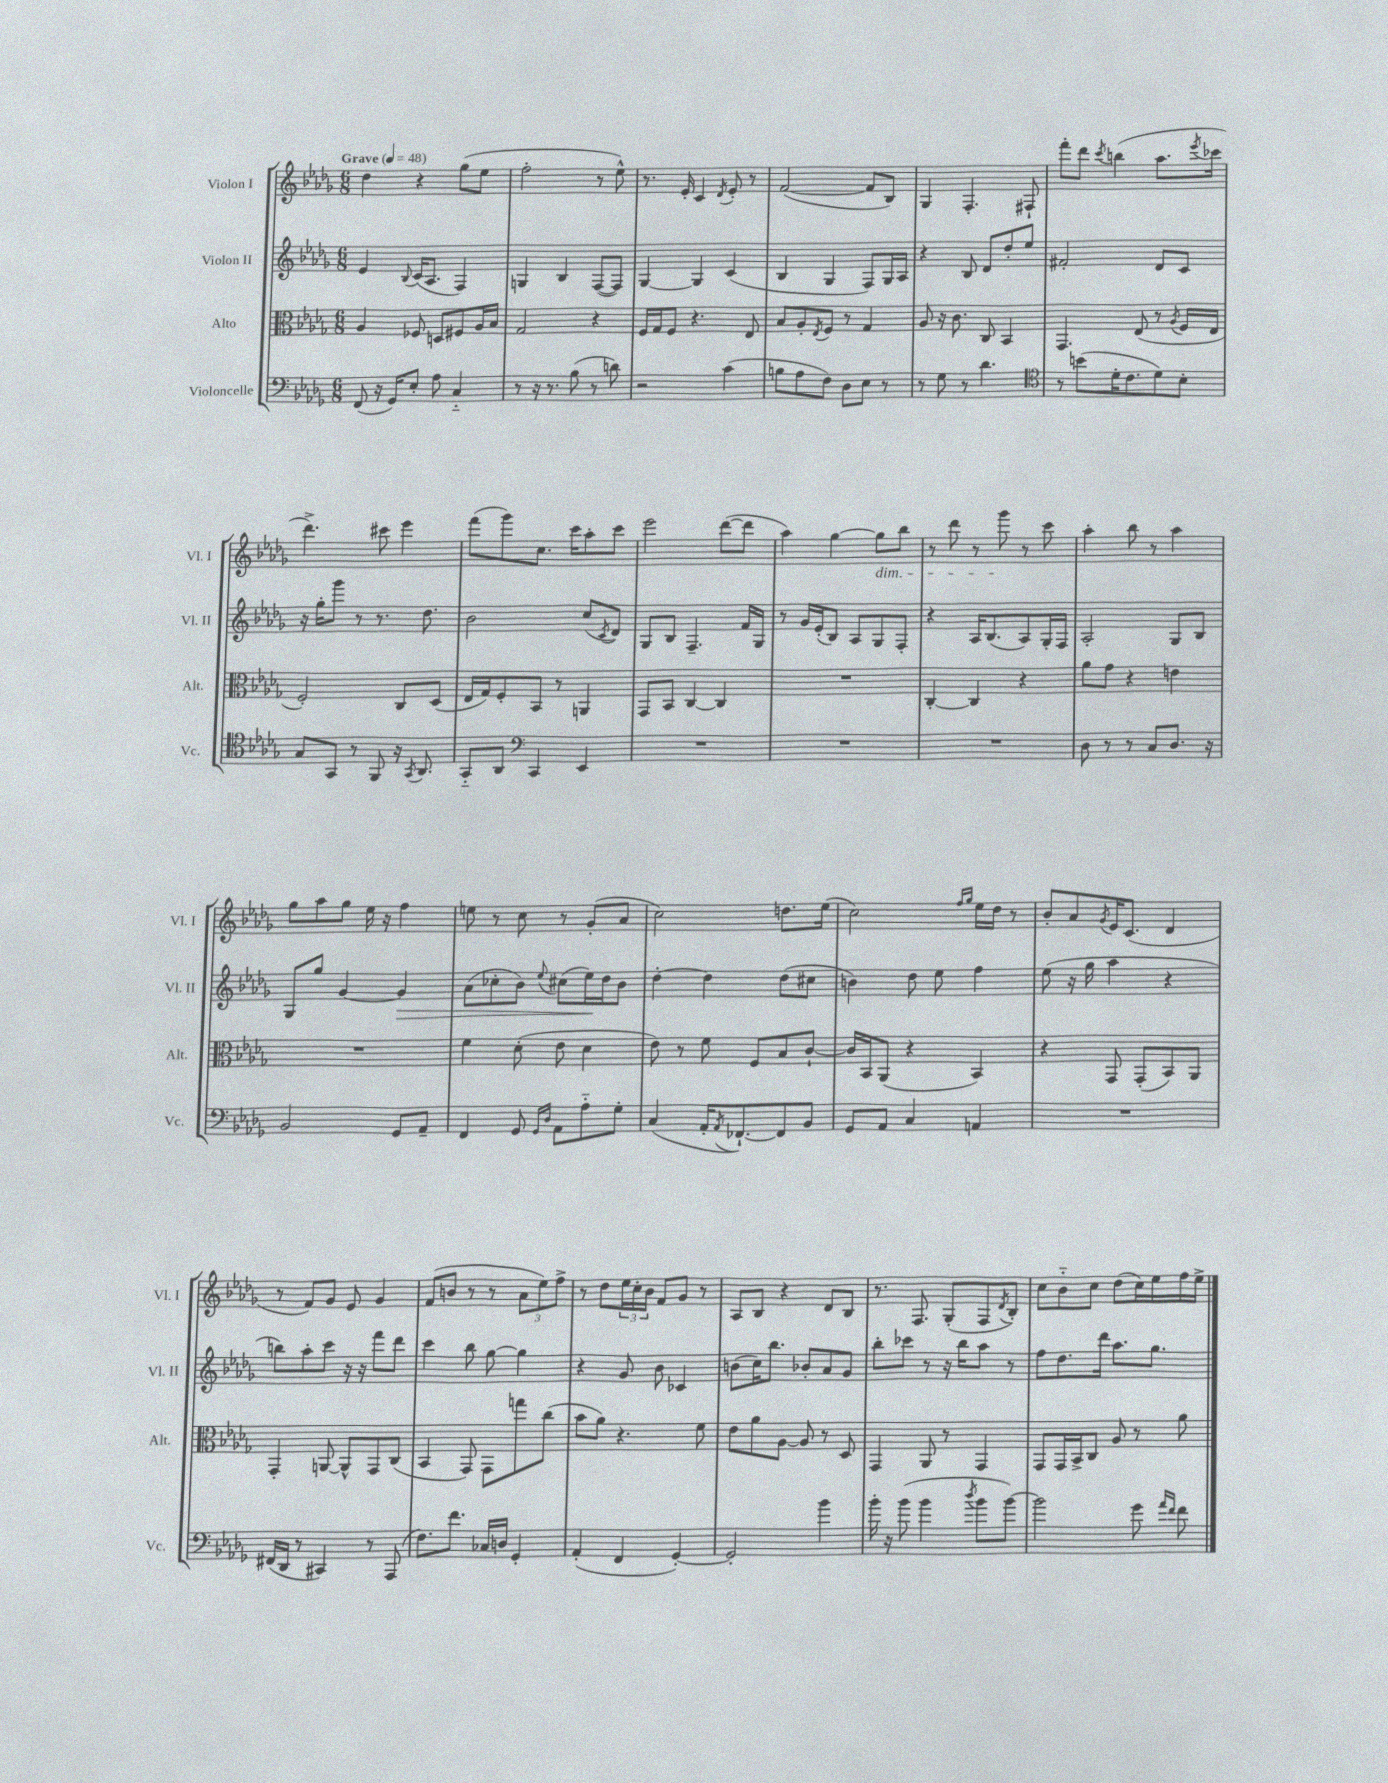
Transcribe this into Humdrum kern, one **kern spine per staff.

**kern	**kern	**kern	**kern
*staff4	*staff3	*staff2	*staff1
*clefF4	*clefC3	*clefG2	*clefG2
*k[b-e-a-d-g-]	*k[b-e-a-d-g-]	*k[b-e-a-d-g-]	*k[b-e-a-d-g-]
*M6/8	*M6/8	*M6/8	*M6/8
*MM48	*MM48	*MM48	*MM48
(8FF/	4A-/	4e-/	4dd-\
16r	.	.	.
16GG-/LK)	.	.	.
.	.	8qqB-/	.
8E-'/J	8F-/	(16c/LK	4r
.	.	8.A-/J	.
8A-\	8D/L	.	.
4C'~/	8F#/	4F/)	(8gg-\L
.	16A-/L	.	8ee-\J
.	16B-/JJ	.	.
=	=	=	=
8r	2G-/	4G/	2ff'\
16r	.	.	.
8.r	.	.	.
.	.	4B-/	.
(8B-\	.	.	.
8r	4r	([8F/L	8r
8d\)	.	8F/]J)	8ee-^^\)
=	=	=	=
2r	16F/LL	[4G-/	8.r
.	16G-/J	.	.
.	8F/J	.	.
.	.	.	16e-'/
.	4.r	4G-/]	4c/
.	.	.	8qd-/
(4c\	.	(4c/	8e-'/
.	8E-/	.	8r
=	=	=	=
8B\L	8B-/L	4B-/	([2f/
8A-\	8A-'/	.	.
.	8qE-/	.	.
8F\J)	8F/J	4G-/	.
8D-\L	8r	.	.
8E-\J	4G-/	8F/L)	8f/]L
8r	.	16G-/L	8B-/J)
.	.	16A-/JJ	.
=	=	=	=
8r	8A-/	4r	4G-/
8G-\	16r	.	.
.	8.c\	.	.
8r	.	8B-/	4.F'/
4.d-\	8C/	8d-/L	.
.	4BB-/	8dd-'/	.
.	.	8ee-/J	8F#`/
=	=	=	=
*clefC4	*	*	*
8r	4.GG-/	2f#'/	8fff'\L
(8b\L	.	.	8ddd-\J
.	.	.	8qccc/
16d-'\K	.	.	(4bb\
8.c\	.	.	.
.	(8E-/	.	.
8d-\)	8r	8d-/L	8.aa-\L
.	8qA-/	.	.
8B-'\J	16F/LL	8c/J	.
.	.	.	8qeee-/
.	16E-/JJ	.	16ccc-\Jk
=	=	=	=
8G-/L	2F'/)	16r	4.ddd-^\)
.	.	16gg-'\LK	.
8GG-/J	.	8ggg-\J	.
8r	.	8r	.
8FF/	.	8.r	8ccc#\
16r	8C/L	.	4eee-\
8qGG-/	.	.	.
8.AA-/	.	8.dd-\	.
.	(8D-/J	.	.
=	=	=	=
8GG-'~/L	16E-/LL	2b-\	(8fff\L
.	16G-/J)	.	.
8AA-/J	8F'/	.	8ggg-\)
*clefF4	*	*	*
4CC/	8BB-/J	.	8.cc\J
.	8r	.	.
.	.	.	16ccc\LK
4EE-/	4AA/	(8cc/L	8aa-'\
.	.	8qc/	.
.	.	8d-/J)	8ccc\J
=	=	=	=
2.r	8GG-/L	8G-/L	2eee-\
.	8BB-/J	8B-/J	.
.	[4C/	4.F~/	.
.	4C/]	.	([8ddd-\L
.	.	16f/LL	8ddd-\]J
.	.	16G-/JJ	.
=	=	=	=
2.r	2.r	8r	4aa-\)
.	.	16g-/LL	.
.	.	(16e-'/J	.
.	.	8B-/J)	[4gg-\
.	.	8A-/L	.
.	.	8G-/	8gg-\]L
.	.	8F'/J	8bb-\J
=	=	=	=
2.r	[4C'/	4r	8r
.	.	.	8ddd-\
.	4C/]	16A-/LK	8r
.	.	(8.B-/	.
.	.	.	8ggg-\
.	4r	8A-/)	8r
.	.	16G-'/L	8ccc\
.	.	16F/JJ	.
=	=	=	=
8D-\	8a-\L	2A-'/	4aa-'\
8r	8g-\J	.	.
8r	4r	.	8bb-\
8C/L	.	.	8r
8.D-/J	4e\	8G-/L	4aa-\
.	.	8B-/J	.
16r	.	.	.
=	=	=	=
2BB-/	2.r	8G-/L	8gg-\L
.	.	8gg-/J	8aa-\
.	.	[4g-/	8gg-\J
.	.	.	16ee-\
.	.	.	16r
8GG-/L	.	4g-/]	4ff\
8AA-~/J	.	.	.
=	=	=	=
4FF/	4f\	(8a-\L	8ee\
.	.	8cc-'\	8r
8GG-/	(8d-'\	8b-\J)	8cc\
16qqGG-/LL	.	.	.
16qqD-/JJ	.	8qqee-/	.
8AA-\L	8e-\	(8cc#\L	8r
8A-'~\	4d-\	16ee-\L)	(8g-'/L
.	.	16dd-\J	.
8G-'\J	.	8b-\J	8a-/J
=	=	=	=
(4C/	8e-\)	[4dd-'\	2cc\)
.	8r	.	.
16AA-'/LK	8f\	4dd-\]	.
8qAA-/	.	.	.
[8.FF-`/)	.	.	.
.	8F/L	.	.
8FF-/]	8B-/	(8dd-\L	8.dd\L
8BB-/J	[8c`/J	8cc#\J	.
.	.	.	(16ee-\Jk
=	=	=	=
8GG-/L	16c/]LL	4b\)	2cc\)
.	16BB-/J	.	.
8AA-/J	(8AA-/J	.	.
4C/	4r	8dd-\	.
.	.	8ee-\	.
.	.	.	16qqff/LL
.	.	.	16qqgg-/JJ
4AA/	4BB-/)	4ff\	16ee-\LL
.	.	.	16dd-\JJ
.	.	.	8r
=	=	=	=
2.r	4r	(8ee-\	8b-'/L
.	.	16r	8a-/
.	.	16gg-\	.
.	.	.	8qg-/
.	8GG-/	4aa-\	16e-/K
.	.	.	(8.c/J
.	(8GG-'/L	.	.
.	8BB-/)	4r	4d-/
.	8AA-/J	.	.
=	=	=	=
(16FF#/LL	4GG-'/	8bb\L)	8r
16DD-/JJ	.	.	.
8r	.	8aa-'\	8f/L)
4CC#/)	[8AA/	8ccc\J	8g-/J
.	8AA^^/]L	16r	8e-/
.	.	16r	.
8r	8GG-/	8fff\L	4g-/
(8AAA-/	(8C/J	8ddd-\J	.
=	=	=	=
8.F\L)	4BB-/	4ccc\	(8f/L
.	.	.	8b/J
8.f\J	.	.	.
.	8GG-/)	8bb-\	8r
16C-/LL	8GG-\L	[8gg-\	8r
16D/JJ	.	.	.
4GG-'/	8gg\	4gg-\]	12a-\L
.	.	.	12ee-\)
.	(8cc\J	.	.
.	.	.	12ff^\J
=	=	=	=
(4AA-'/	8b-\L	4r	8r
.	8a-\J)	.	8dd-\L
4FF/	4.r	8g-/	24ee-\L
.	.	.	24cc'\
.	.	.	24b-\JJ
.	.	8b-\	8f/L
[4GG-'/)	.	4c-/	8g-/J
.	8f\	.	8r
=	=	=	=
2GG-'/]	8e-\L	(8b\L	8A-/L
.	8a-\	16cc\K)	8B-/J
.	.	8.bb-\J	.
.	[8A-\J	.	4r
.	8A-/]	8b-'/L	.
4b-\	8r	8a-/	8d-/L
.	8D-/	8g-/J	8B-/J
=	=	=	=
16b-'\	4GG-/	8bb-'\L	8.r
16r	.	.	.
(8b-\	.	8ccc-\J	.
.	.	.	8.F/
4b-\	8AA-/	8r	.
.	8r	16r	(8G-'/L
.	.	16bb-\LK	.
8qdd-/	.	.	.
8b-\L	4GG-/	8aa-\J	8F/
.	.	.	8qd-/
[8b-\J)	.	8r	8B-'/J)
=	=	=	=
2b-\]	8GG-/L	8ff\L	8cc\L
.	16GG-/L	8.dd-\	8b-'~\
.	16BB-^/J	.	.
.	8C/J	.	8cc\J
.	.	16ddd-\Jk	.
.	8A-/	8.aa-\L	(8dd-\L
8g-\	8r	.	16cc\L)
.	.	8.gg-\J	16ee-\
16qqa-/LL	.	.	.
16qqf/JJ	.	.	.
8f\	8a-\	.	16ff\
.	.	.	16ee-^\JJ
==	==	==	==
*-	*-	*-	*-
